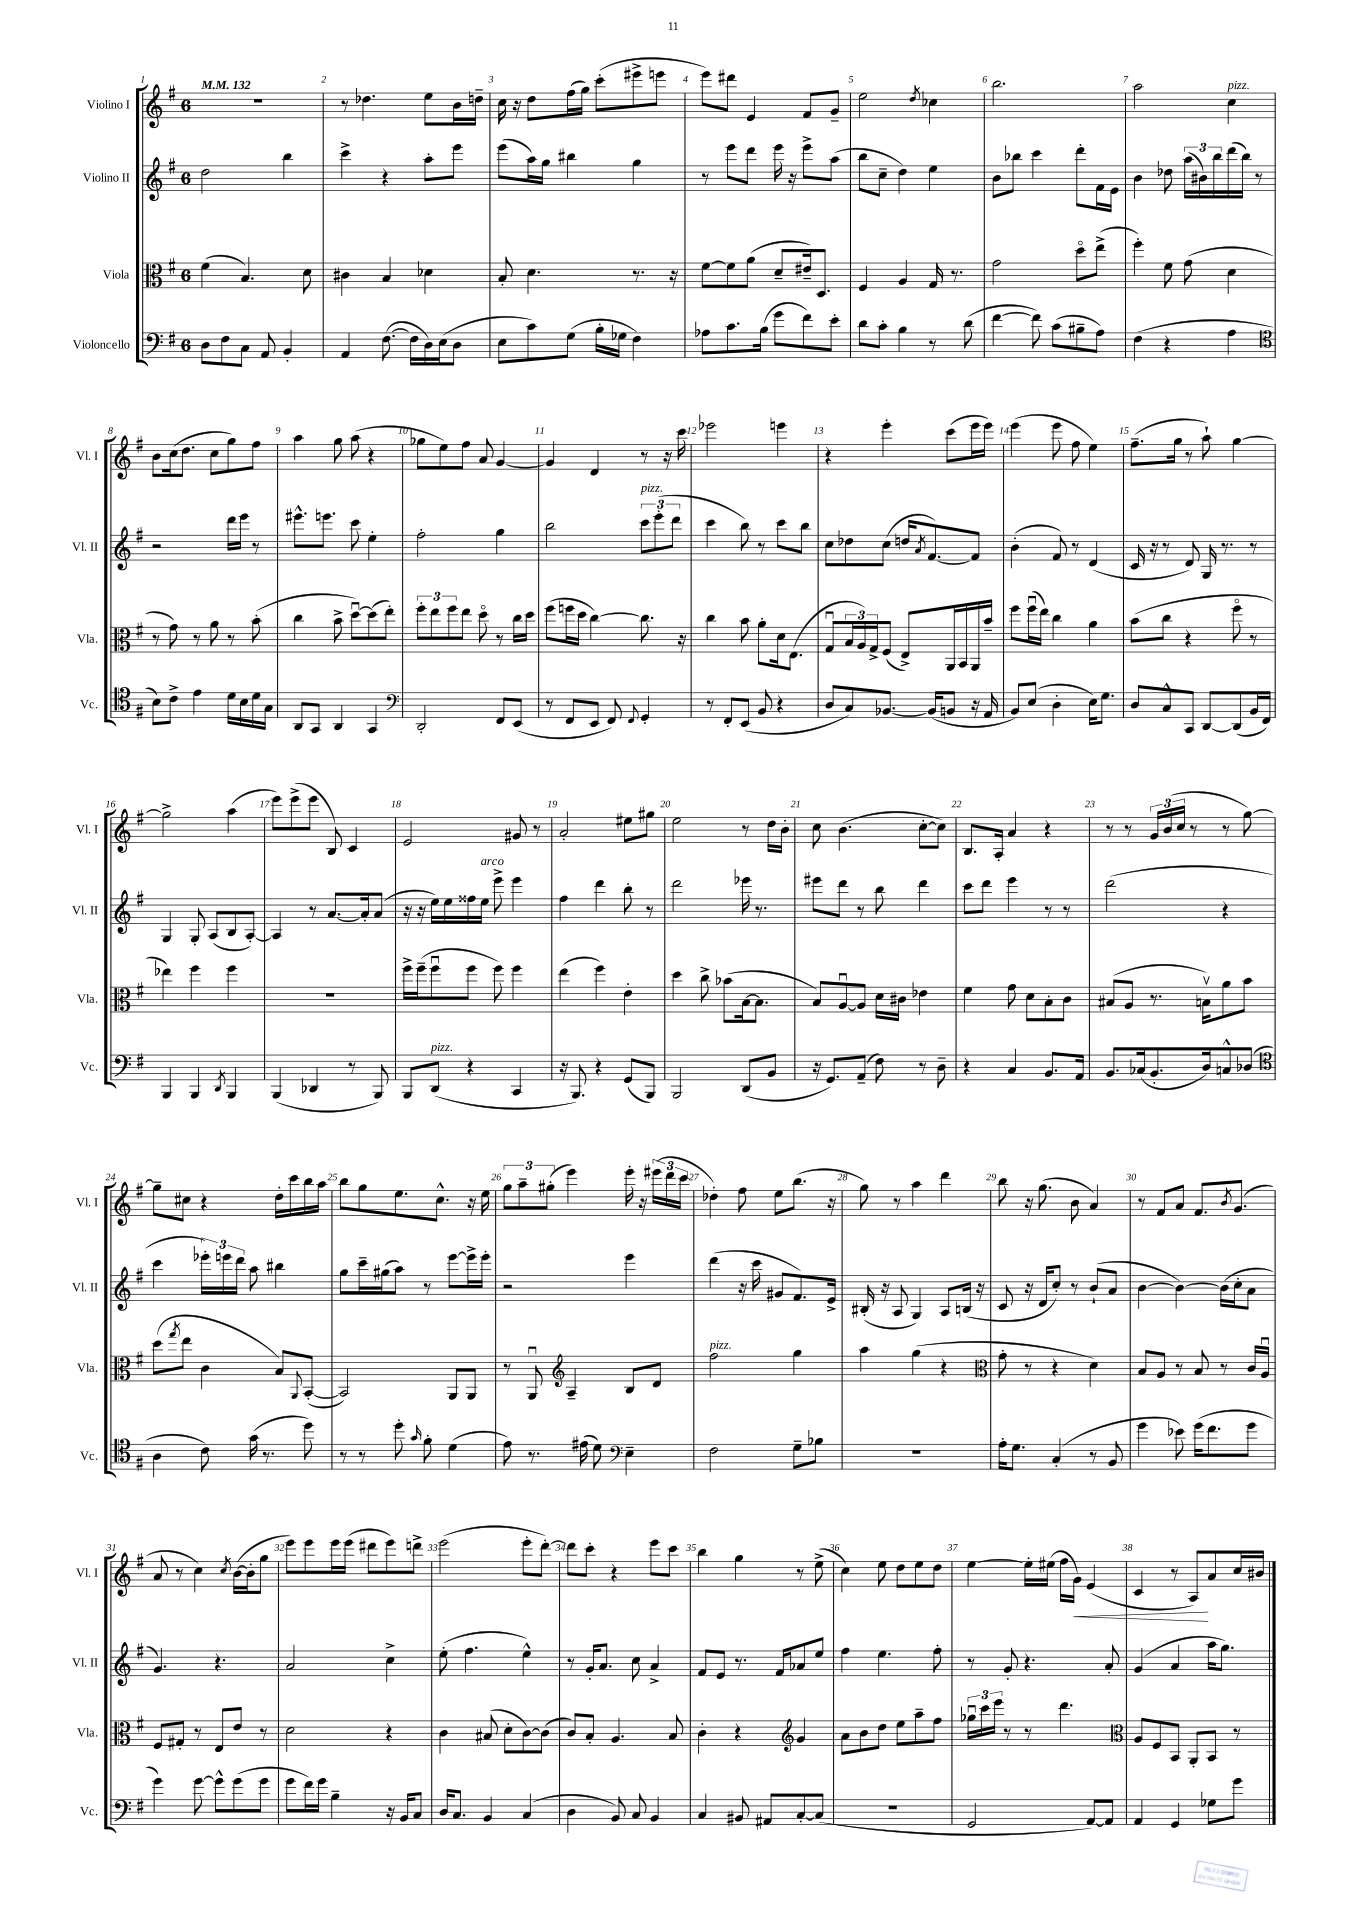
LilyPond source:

<<
\new StaffGroup <<
\new Staff = "s0" \with { instrumentName = "Violino I" shortInstrumentName = "Vl. I" } {
    \clef treble \key g \major \once \override Staff.TimeSignature.style = #'single-digit \time 6/8 \tempo 4 = 132
    R2. |
    r8 des''4. e''8 b'16 d''16-- |
    c''16 r16 d''8 fis''16( g''16) c'''8-.( eis'''8-> e'''8 |
    e'''8) dis'''8 e'4 fis'8 g'8-- |
    e''2 \acciaccatura { d''8 } ces''4 |
    b''2. |
    a''2 c''4^\markup { \italic "pizz." } |
    b'8 c''16( d''8. c''8 g''8) fis''8 |
    a''4 g''8 a''8( r4 |
    ges''8 e''8) fis''8 a'8 g'4~ |
    g'4 d'4 r8 r16 c'''16 |
    ees'''2 e'''4 |
    r4 e'''4-. c'''8( e'''16 e'''16) |
    e'''4( e'''8 fis''8 e''4) |
    fis''8.--( g''16 r8 a''8-!) g''4~ |
    g''2-> a''4( |
    e'''8) e'''8->( e'''8 b8) c'4 |
    e'2 gis'8 r8 |
    a'2-. eis''8 gis''8 |
    e''2 r8 d''16 b'16-. |
    c''8 b'4.( c''8~-. c''8) |
    b8. a16-. a'4 r4 |
    r8 r8 \tuplet 3/2 { g'16 b'16( c''16 } r8 r8 g''8~) |
    g''8-- cis''8 r4 d''16-. c'''16 b''16 a''16 |
    b''8 g''8 e''8. c''8.-^ r16 e''16 |
    \tuplet 3/2 { g''8 a''8-- gis''8-.( } e'''4) e'''16-. r16 \tuplet 3/2 { eis'''16( d'''16 c'''16 } |
    des''4-.) fis''8 e''8 b''8.( r16 |
    g''8) r8 a''4 d'''4 |
    b''8 r16 g''8.( b'8 a'4) |
    r8 fis'8 a'8 fis'8. \acciaccatura { b'8 } g'8.( |
    a'8 r8 c''4) \acciaccatura { c''8 } b'16~( b'16-. g''8 |
    e'''8) e'''8 e'''16 e'''16( dis'''8 e'''8) d'''8-> |
    e'''2( e'''8-. d'''8~-.) |
    d'''8 c'''8-. r4 e'''8 c'''8 |
    b''4 g''4 r8 e''8->( |
    c''4) e''8 d''8 e''8 d''8 |
    e''4~ e''16-. eis''16( fis''16 g'16\<) e'4( |
    c'4 r8 a8\!) a'8 c''16 bis'16 \bar "|." |
}
\new Staff = "s1" \with { instrumentName = "Violino II" shortInstrumentName = "Vl. II" } {
    \clef treble \key g \major \once \override Staff.TimeSignature.style = #'single-digit \time 6/8
    d''2 b''4 |
    c'''4-> r4 a''8-. e'''8 |
    e'''8( a''16) g''16 bis''4 g''4 |
    r8 e'''8 d'''8 e'''16 r16 e'''8-> a''8( |
    b''8 c''8-- d''4) e''4 |
    b'8 bes''8 c'''4 d'''8-. fis'16 e'16 |
    b'4 des''8 \tuplet 3/2 { a''16( bis'16) b''16 } d'''16( b''16) r8 |
    r2 d'''16 e'''16 r8 |
    eis'''8.-^ e'''8. c'''8 e''4-. |
    fis''2-. g''4 |
    b''2 \tuplet 3/2 { c'''8^\markup { \italic "pizz." } e'''8-.( d'''8 } |
    c'''4 b''8) r8 c'''8 b''8 |
    c''8 des''8 c''8( d''16 \acciaccatura { a'8 } fis'8.~) fis'8 |
    b'4-.( fis'8) r8 d'4( |
    c'16 r16 r8 d'8) g16 r8. r8 |
    g4 g8-. a8( b8 a8~-.) |
    a4 r8 a'8.~ a'16-. a'8( |
    r16 r16 e''16) e''16 fisis''16 e''16^\markup { \italic "arco" } e'''8-> e'''4 |
    fis''4 d'''4 b''8-. r8 |
    d'''2 ees'''16 r8. |
    eis'''8 d'''8 r8 b''8 d'''4 |
    c'''8 d'''8 e'''4 r8 r8 |
    d'''2( r4 |
    c'''4 \tuplet 3/2 { ees'''16-.) e'''16 d'''16 } a''8 bis''4 |
    g''8 c'''16-- gis''16( a''8) r8 e'''8~ e'''16-> e'''16-. |
    r2 e'''4 |
    d'''4( r16 c'''16 gis'8 fis'8.) e'16-> |
    bis16-.( r16 a8 g4) a8 b16( r16 |
    c'8 r16 d'16 c''8-.) r8 b'8-!( a'8 |
    b'4~ b'4~) b'16( c''16-. a'8 |
    g'4.) r4. |
    a'2 c''4-> |
    e''8-.( fis''4. e''4-^) |
    r8 g'16-. a'8. c''8 a'4-> |
    fis'8 e'8 r8. fis'16 aes'8 e''8 |
    fis''4 e''4. fis''8-. |
    r8 g'8-. r4. a'8-. |
    g'4( a'4 a''16 g''8.) \bar "|." |
}
\new Staff = "s2" \with { instrumentName = "Viola" shortInstrumentName = "Vla." } {
    \clef alto \key g \major \once \override Staff.TimeSignature.style = #'single-digit \time 6/8
    fis'4( b4.) d'8 |
    cis'4 b4 des'4 |
    b8-. d'4. r8. r16 |
    fis'8~ fis'8 a'8( d'8-- eis'16--) d8. |
    fis4 a4 g16 r8. |
    g'2 d''8\flageolet e''8->( |
    fis''4-.) fis'8 g'8( d'4 |
    r8 g'8) r8 a'8 r8 b'8-.( |
    c''4 b'8-> d''8~\downbow) d''8( e''8-.) |
    \tuplet 3/2 { fis''8-. e''8 fis''8 } e''8 d''8\flageolet r8 c''16 d''16 |
    fis''8( f''16 d''16 c''4~) c''8. r16 |
    c''4 b'8 a'8-. d'16 e8.( |
    g8\downbow \tuplet 3/2 { b16 a16) g16-> } fis8( e8->) a,16 b,16 a,16 b'16-- |
    fis''8 fis''16\downbow( e''16) c''4 a'4 |
    b'8( c''8 r4 fis''8\flageolet r8 |
    ees''4) fis''4 fis''4 |
    R2. |
    fis''16-> fis''16--( fis''8\downbow fis''8 fis''8) fis''4 |
    e''4( fis''4) e'4-. |
    d''4 c''8-> bes'8( b16~ b8. |
    b8) a8~\downbow a8 d'16 cis'16 ees'4 |
    fis'4 g'8 d'8 b8-. c'8 |
    bis8( a8 r8. b16\upbow) a'8 b'8 |
    d''8( \acciaccatura { g''8 } e''8 c'4 b8) \appoggiatura { a,8 } b,8~-.( |
    b,2) a,8 a,8 |
    r8 a,8\downbow \clef treble a4-- b8 d'8 |
    fis''2^\markup { \italic "pizz." } g''4 |
    a''4 g''4( r4 |
    \clef alto g'8-. r8 r4 d'4) |
    b8 a8 r8 b8 r8 c'16 a16\downbow |
    fis8 gis8-. r8 e8 e'8 r8 |
    d'2 r4 |
    c'4 bis8( d'8-. c'8~) c'8( |
    c'8) b8-. a4. b8 |
    c'4-. r4 \clef treble g'4 |
    a'8 b'8 d''8 e''8 a''8-- fis''8 |
    \tuplet 3/2 { ges''16\downbow c'''16 e'''16 } r8 r8 d'''4. |
    \clef alto a8 fis8 b,8 a,8-. b,8 r8 \bar "|." |
}
\new Staff = "s3" \with { instrumentName = "Violoncello" shortInstrumentName = "Vc." } {
    \clef bass \key g \major \once \override Staff.TimeSignature.style = #'single-digit \time 6/8
    d8 fis8 c8 a,8 b,4-. |
    a,4 fis8.~( fis16 d16) e16( d8 |
    e8 c'8) g8( b16-. ges16 fis4) |
    aes8 c'8. b16( g'8 fis'8) e'8-. |
    d'8 c'8-. b4 r8 d'8( |
    fis'4~ fis'8) c'8( bis8-- a8) |
    fis4( r4 a4 |
    \clef tenor b8) c'8-> e'4 d'16 b16 d'16 g16 |
    a,8 g,8 a,4 g,4 |
    \clef bass d,2-. fis,8 e,8( |
    r8 fis,8 e,8 fis,8) \appoggiatura { fis,8 } g,4-. |
    r8 fis,8-. e,8( b,8 r4 |
    d8 c8) bes,8.~ bes,16( b,8 r16 a,16 |
    b,8) e8( d4-. e16) g8. |
    d8 c8-^ c,8 d,8~ d,8( b,16 fis,16) |
    b,,4 b,,4 \acciaccatura { d,8 } b,,4 |
    b,,4( des,4 r8 b,,8) |
    b,,8 d,8^\markup { \italic "pizz." }( r4 c,4 |
    r16 b,,8.) r4 g,8( b,,8) |
    b,,2 d,8( b,8 |
    r16 g,8.) a,8--( fis8) r8 d8-- |
    r4 c4 b,8. a,16 |
    b,8. ces16( b,8.-. d16) c8-^ des8( |
    \clef tenor a4 c'8) g'16( r8. d''8) |
    r8 r8 d''8-. \grace { g'16 } fis'8-. d'4( |
    e'8) r8. eis'16( d'8) \clef bass e4-- |
    fis2 g8-- bes8 |
    R2. |
    a16-. g8. c4-.( r8 b,8 |
    g'4 ees'8) g'16( fis'8. g'8 |
    g'4) g'8~ g'8-^ g'8( g'8 |
    g'8 fis'16) g'16 b4-- r16 b,16 c8 |
    d16 c8. b,4 c4( |
    d4 b,8) c8 b,4 |
    c4 bis,8 ais,8 c8~-. c8( |
    R2. |
    g,2 a,8~) a,8 |
    a,4 g,4 ges8 g'8 \bar "|." |
}
>>
>>
\layout { \context { \Score \override BarNumber.break-visibility = ##(#f #t #t) barNumberVisibility = #all-bar-numbers-visible } }
